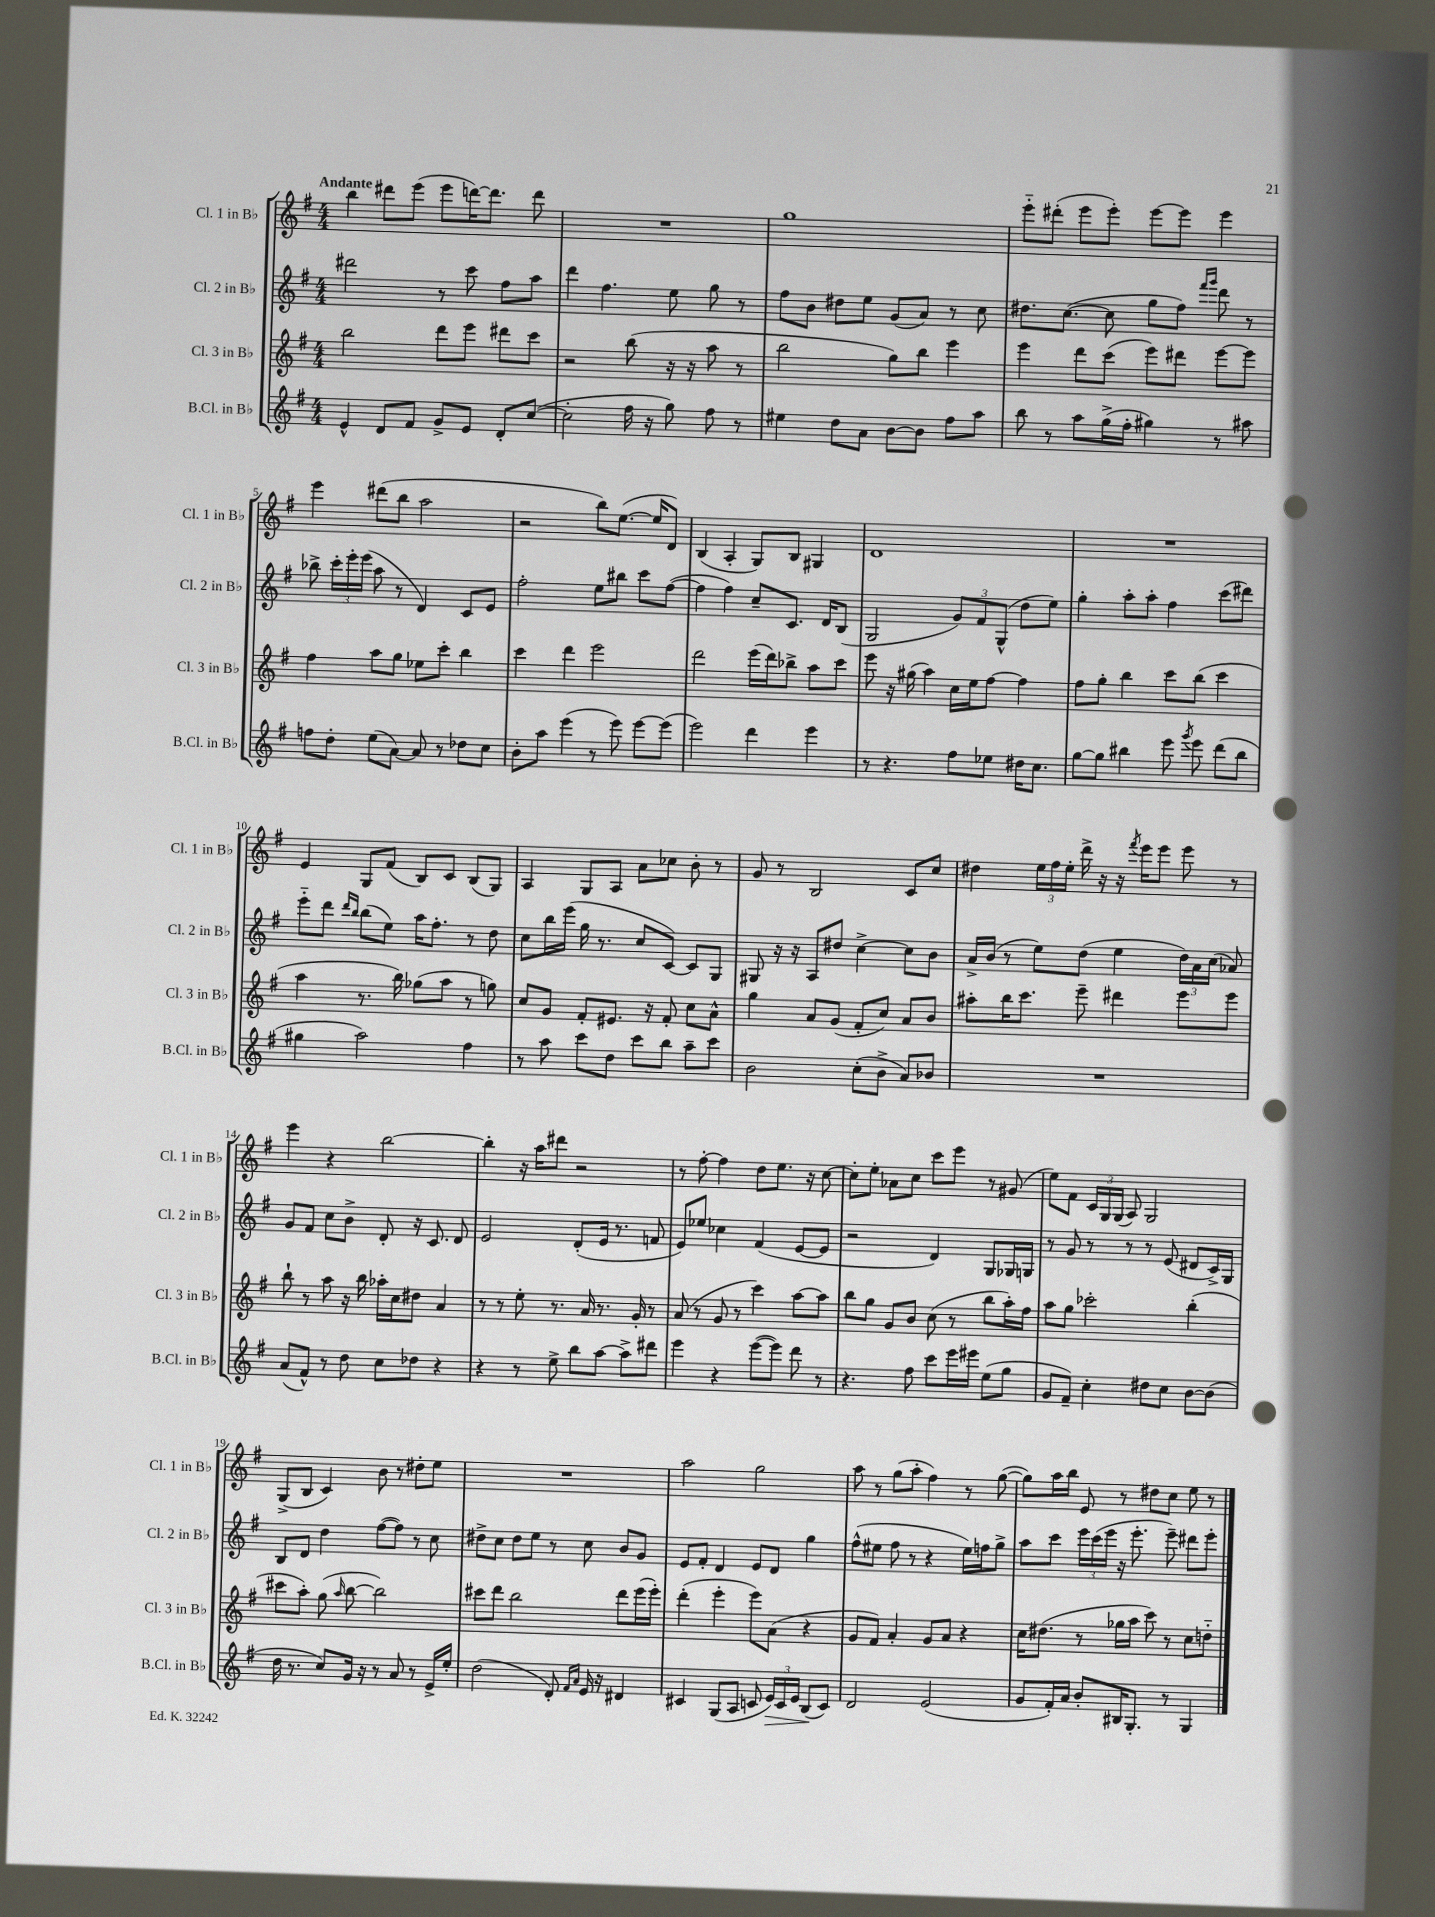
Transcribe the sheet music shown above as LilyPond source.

<<
\new StaffGroup <<
\new Staff = "s0" \with { instrumentName = "Cl. 1 in Bb" shortInstrumentName = "Cl. 1 in Bb" } {
    \clef treble \key g \major \numericTimeSignature \time 4/4 \tempo "Andante"
    \autoBeamOff b''4 dis'''8[ e'''8]( e'''8[ d'''16~) d'''8.] d'''8 |
    R1 |
    g''1 |
    e'''8[-_ dis'''8]-.( e'''8[ e'''8]-.) e'''8[~ e'''8] e'''4 |
    e'''4 dis'''8[( b''8] a''2 |
    r2 b''8[) e''8.]~( e''16[ d'8]) |
    b4( a4-. g8[) b8] gis4 |
    d'1 |
    R1 |
    e'4 g8[ fis'8]( b8[) c'8] b8[( g8]) |
    a4 g8[ a8] a'8[ ces''8] b'8-. r8 |
    g'8 r8 b2 c'8[ c''8] |
    dis''4 \tuplet 3/2 { e''16[ fis''16 e''16]-. } d'''16-> r16 r16 \acciaccatura { fis'''8 } e'''16[ e'''8] e'''8 r8 |
    e'''4 r4 b''2~ |
    b''4-. r16 a''16[ dis'''8] r2 |
    r8 fis''8~-. fis''4 d''8[ e''8.] r16 c''8~ |
    c''8[-. e''8]-. aes'8[ c''8] c'''8[ e'''8] r8 gis'8( |
    e''8[) fis'8] \tuplet 3/2 { c'16[ g16 g16]( } a8) g2 |
    g8[->( b8] c'4) b'8 r8 dis''8[-. e''8] |
    R1 |
    a''2 g''2 |
    a''8 r8 g''8[( a''8]-. fis''4) r8 g''8~( |
    g''8[) a''16 b''16] e'8 r8 dis''8[ c''8] e''8 r8 \bar "|." |
}
\new Staff = "s1" \with { instrumentName = "Cl. 2 in Bb" shortInstrumentName = "Cl. 2 in Bb" } {
    \clef treble \key g \major \numericTimeSignature \time 4/4
    \autoBeamOff dis'''2 r8 c'''8 fis''8[ a''8] |
    d'''4 fis''4. e''8 g''8 r8 |
    fis''8[ b'8] dis''8[ e''8] g'8[( a'8]) r8 c''8 |
    dis''8.[ c''8.]~( c''8 g''8[ fis''8]) \grace { fis'''16[ g'''16] } d'''8 r8 |
    bes''8-> \tuplet 3/2 { c'''16[-. e'''16-. e'''16]( } a''8 r8 d'4) c'8[ e'8] |
    fis''2-. e''8[ bis''8] c'''8[ fis''8]~( |
    fis''4 fis''4) c''8[-- c'8.] d'16[ b8]( |
    g2 \tuplet 3/2 { g'8[) fis'8 g8]-^( } d''8[ e''8]) |
    g''4-. a''8[-. a''8]-. fis''4 c'''8[( dis'''8]) |
    e'''8[-_ d'''8] \grace { d'''16[ b''16] } b''8[( e''8]) a''16[ fis''8.]-. r8 d''8 |
    c''8[ b''16 e'''16]( g''16 r8. c''8[ c'8]~) c'8[ g8] |
    gis8 r16 r16 a8[ dis''8] c''4~-> c''8[ b'8] |
    a'16[-> b'16]( r8 e''8[) d''8]( e''4 \tuplet 3/2 { d''16[) a'16 c''16]( } aes'8) |
    g'8[ fis'8] c''8[ b'8]-> d'8-. r16 c'8. d'8 |
    e'2 d'8[-.( e'16] r8. f'8 |
    e'8[) ees''8] ces''4 fis'4( e'8[~ e'8] |
    r2 d'4) g8[ ges16 g16] |
    r8 g'8 r8 r8 r8 e'8( dis'8[ c'16->) g16] |
    b8[ d'8] d''4 fis''8[~( fis''8]) r8 c''8 |
    dis''8[-> c''8] dis''8[ e''8] r8 c''8 b'8[ g'8] |
    e'8[ fis'8]-. d'4 e'8[ d'8] g''4 |
    fis''8[-^( eis''8] fis''8 r8 r4 eis''16[) f''16 g''8]-> |
    a''8[ c'''8] \tuplet 3/2 { e'''16[ c'''16( e'''16] } r16 e'''8.-. e'''8--) dis'''8[ e'''8]-. \bar "|." |
}
\new Staff = "s2" \with { instrumentName = "Cl. 3 in Bb" shortInstrumentName = "Cl. 3 in Bb" } {
    \clef treble \key g \major \numericTimeSignature \time 4/4
    \autoBeamOff b''2 d'''8[ e'''8] dis'''8[ c'''8] |
    r2 b''8( r16 r16 a''8 r8 |
    b''2 g''8[) b''8] e'''4 |
    e'''4 d'''8[ c'''8]( e'''8[) dis'''8] e'''8[~ e'''8] |
    fis''4 a''8[ g''8] ees''8[ c'''8]-. b''4 |
    c'''4 d'''4 e'''2 |
    d'''2 e'''16[( d'''16) bes''8]-> a''8[ c'''8] |
    e'''8 r16 gis''16( a''4) c''16[ e''16 fis''8]~ fis''4 |
    fis''8[ g''8]-. b''4 c'''8[ b''8]( c'''4 |
    a''4 r8. b''16) ges''8[( a''8] r8 g''8) |
    c''8[ g'8] fis'8[-. eis'8.] r16 fis'8-. c''8[ a'8]-^ |
    g''4 a'8[ g'8]( fis'8[-. c''8]) a'8[ b'8] |
    ais''8[-. b''16 c'''8.] e'''8-- dis'''4 e'''8[ e'''8] |
    b''8-! r8 a''8 r16 b''16 aes''16[-. c''16 dis''8] a'4 |
    r8 r8 e''8-. r8. a'16 r8. g'16-. r8 |
    a'8( r8 g'8 r8 c'''4) a''8[~ a''8] |
    b''8[ g''8] g'8[ b'8] c''8( r8 b''8[ a''16-.) fis''16] |
    a''8[ g''8] ces'''2-. b''4-.( |
    cis'''8[ a''8]-.) g''8( \grace { a''16 } b''8~ b''2) |
    cis'''8[ d'''8] b''2 d'''8[ e'''16( e'''16]-.) |
    d'''4-.( e'''4-. e'''8[) a'8]( r4 |
    g'8[ fis'8]) a'4-. g'8[ a'8] r4 |
    c''16[ dis''8.]( r8 ges''16[ a''16] c'''8) r8 c''8[ d''8]-_ \bar "|." |
}
\new Staff = "s3" \with { instrumentName = "B.Cl. in Bb" shortInstrumentName = "B.Cl. in Bb" } {
    \clef treble \key g \major \numericTimeSignature \time 4/4
    \autoBeamOff e'4-^ d'8[ fis'8] g'8[-> e'8] d'8[-. c''8]~( |
    c''2-. fis''16 r16 g''8) fis''8 r8 |
    eis''4 d''8[ a'8] b'8[~ b'8] fis''8[ a''8] |
    b''8 r8 a''8[ g''16->( fis''16]-. gis''4) r8 ais''8 |
    f''8[ d''8]-. e''8[( a'8]~) a'8 r8 des''8[ c''8] |
    b'8[-. a''8] e'''4( r8 e'''8) e'''8[~ e'''8]( |
    e'''2) d'''4 e'''4 |
    r8 r4. fis''8[ ees''8] dis''16[ c''8.] |
    g''8[~ g''8] bis''4 e'''8 \acciaccatura { g'''8 } e'''8 d'''8[( bis''8] |
    gis''4 a''2) fis''4 |
    r8 a''8 c'''8[ d''8] c'''8[ b''8] a''8[-- c'''8] |
    b'2 c''8[-.( b'8]-> a'8[) bes'8] |
    R1 |
    a'8[( fis'8]-^) r8 d''8 c''8[ des''8] r4 |
    r4 r8 e''8-> b''8[ a''8]~ a''8[-> dis'''8] |
    e'''4 r4 e'''8[~( e'''8]) d'''8 r8 |
    r4. fis''8 c'''8[ e'''16 eis'''16] e''8[( g''8] |
    g'8[ fis'8]--) c''4-. dis''8[ c''8] b'8[~ b'8]( |
    d''16 r8. c''8[) g'16] r16 r8 a'8 r8 e'16[-> e''16]-. |
    d''2( d'8-.) \grace { fis'16[ a'16] } e'16 r16 dis'4 |
    cis'4 g8[( a8] c'8 \tuplet 3/2 { e'16[\>) c'16 e'16] } b8[\!( c'8]) |
    d'2 e'2( |
    g'8[ fis'16-.) a'16] b'8[-. bis16 g8.]-. r8 g4 \bar "|." |
}
>>
>>
